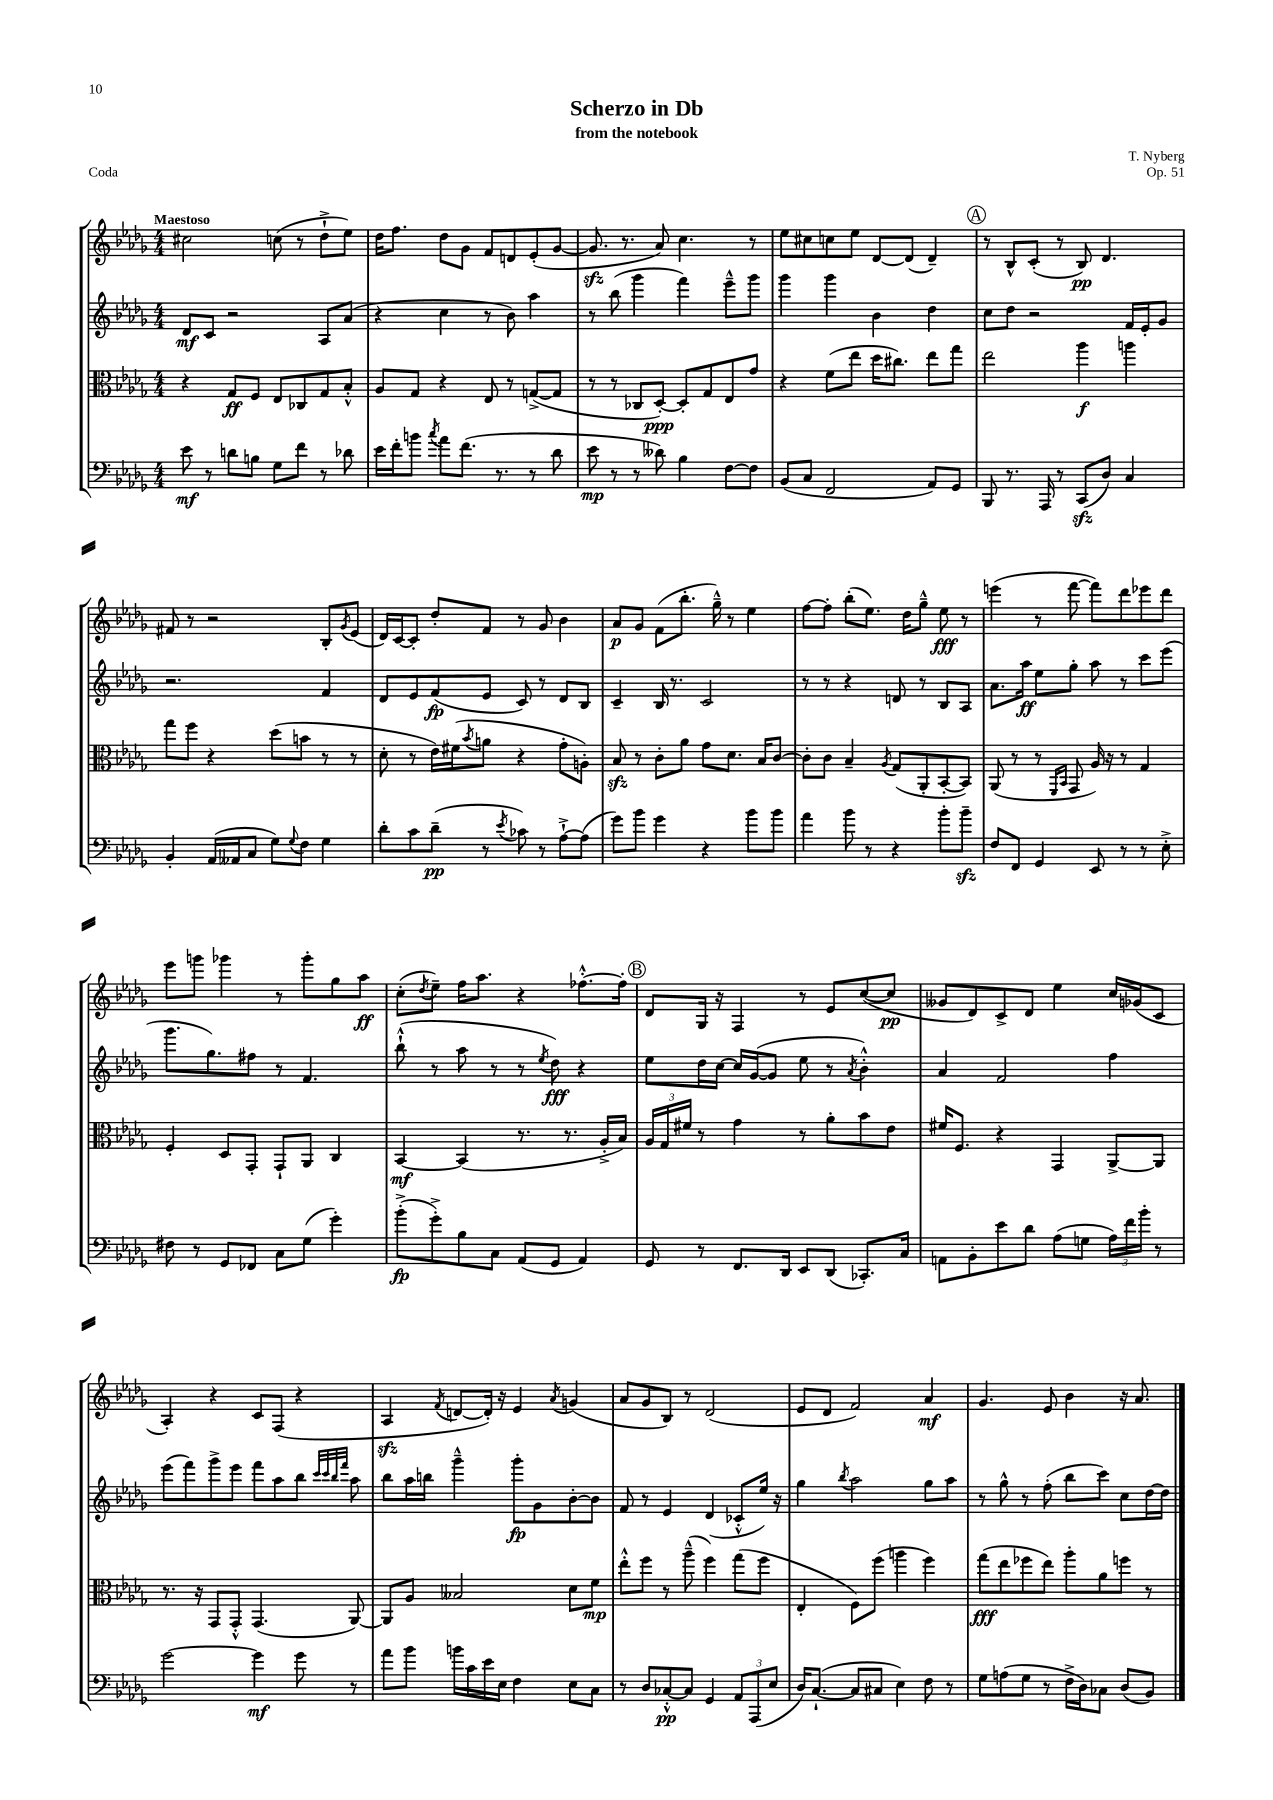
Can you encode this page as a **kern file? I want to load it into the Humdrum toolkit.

**kern	**dynam	**kern	**dynam	**kern	**dynam	**kern	**dynam
*part4	*part4	*part3	*part3	*part2	*part2	*part1	*part1
*staff4	*staff4	*staff3	*staff3	*staff2	*staff2	*staff1	*staff1
*clefF4	*	*clefC3	*	*clefG2	*	*clefG2	*
*k[b-e-a-d-g-]	*	*k[b-e-a-d-g-]	*	*k[b-e-a-d-g-]	*	*k[b-e-a-d-g-]	*
*M4/4	*	*M4/4	*	*M4/4	*	*M4/4	*
=1	=1	=1	=1	=1	=1	=1	=1
!	!	!	!	!	!	!LO:TX:a:B:t=Maestoso	!
8e-\	mf	4r	.	8d-/L	mf	2cc#X\	.
8r	.	.	.	8c/J	.	.	.
8dn\L	.	8G-/L	ff	2r	.	.	.
8Bn\J	.	8F/J	.	.	.	.	.
8G-\L	.	8E-/L	.	.	.	(8ccn\	.
8f\J	.	8C-X/	.	.	.	8r	.
8r	.	8G-/	.	8A-/L	.	8dd-`^\L	.
8d-X\	.	8B-'^^/J	.	(8a-/J	.	8ee-\J)	.
=2	=2	=2	=2	=2	=2	=2	=2
16e-\LL	.	8A-/L	.	4r	.	16dd-\KL	.
16f'\J	.	.	.	.	.	8.ff\J	.
8bn\J	.	8G-/J	.	.	.	.	.
8qcc/	.	.	.	.	.	.	.
8a-\L	.	4r	.	4cc\	.	8dd-\L	.
(8.f\J	.	.	.	.	.	8g-\J	.
.	.	8E-/	.	8r	.	8f/L	.
8.r	.	.	.	.	.	.	.
.	.	8r	.	8b-\)	.	8dn/	.
8r	.	([8Gn^/L	.	4aa-\	.	(8e-'/	.
8d-\	.	8G/J]	.	.	.	[8g-/J	.
=3	=3	=3	=3	=3	=3	=3	=3
8e-\	mp	8r	.	8r	.	8.g-zz/]	.
8r	.	8r	.	(8bb-\	.	.	.
.	.	.	.	.	.	8.r	.
8r	.	8C-X/L	.	4ggg-\	.	.	.
8d--X\)	.	[8D-'/J)	ppp	.	.	8a-/)	.
4B-\	.	8D-'/L]	.	4fff\)	.	4.cc\	.
.	.	8G-/	.	.	.	.	.
[8F\L	.	8E-/	.	8eee-~^^\L	.	.	.
8F\J]	.	8g-/J	.	8ggg-\J	.	8r	.
=4	=4	=4	=4	=4	=4	=4	=4
(8BB-/L	.	4r	.	4ggg-\	.	8ee-\L	.
8C/J	.	.	.	.	.	8cc#X\	.
2FF/	.	(8f\L	.	4ggg-\	.	8ccn\	.
.	.	8ee-\J	.	.	.	8ee-\J	.
.	.	16dd-\KL	.	4b-\	.	[8d-/L	.
.	.	8.cc#X\J)	.	.	.	.	.
.	.	.	.	.	.	(8d-/J]	.
8AA-/L)	.	8ee-\L	.	4dd-\	.	4d-~/)	.
8GG-/J	.	8gg-\J	.	.	.	.	.
!!LO:REH:place=s1:t=A
=5	=5	=5	=5	=5	=5	=5	=5
8BBB-/	.	2ee-\	.	8cc\L	.	8r	.
8.r	.	.	.	8dd-\J	.	8B-^^/L	.
.	.	.	.	2r	.	(8c'/J	.
16AAA-/	.	.	.	.	.	.	.
8r	.	.	.	.	.	8r	.
(8CCzz/L	.	4aa-\	f	.	.	8B-/)	pp
8D-/J)	.	.	.	.	.	4.d-/	.
4C/	.	4aan\	.	16f/LL	.	.	.
.	.	.	.	16e-'/J	.	.	.
.	.	.	.	8g-/J	.	.	.
!!LO:LB:g=z
=6	=6	=6	=6	=6	=6	=6	=6
4BB-'/	.	8gg-\L	.	2.r	.	8f#X/	.
.	.	8ff\J	.	.	.	8r	.
(16AA-/LL	.	4r	.	.	.	2r	.
16AA--X/J	.	.	.	.	.	.	.
8C/J	.	.	.	.	.	.	.
8G-\L)	.	(8dd-\L	.	.	.	.	.
8qqG-/	.	.	.	.	.	.	.
8F\J	.	8bn\J	.	.	.	.	.
4G-\	.	8r	.	4f/	.	8B-'/L	.
.	.	.	.	.	.	8qg-/	.
.	.	8r	.	.	.	(8e-/J	.
=7	=7	=7	=7	=7	=7	=7	=7
8d-'\L	.	8d-'\	.	8d-/L	.	16d-/LL)	.
.	.	.	.	.	.	[16c/J	.
8c\	.	8r	.	8e-/	.	8c'/J]	.
(8d-~\J	pp	16e-\LL)	.	(8f/	fp	8dd-'/L	.
.	.	(16f#X\J	.	.	.	.	.
.	.	8qb-/	.	.	.	.	.
8r	.	8an\J	.	8e-/J	.	8f/J	.
8qe-/	.	.	.	.	.	.	.
8c-X\)	.	4r	.	8c/)	.	8r	.
8r	.	.	.	8r	.	8g-/	.
[8A-`^\L	.	8g-'\L	.	8d-/L	.	4b-\	.
(8A-\J]	.	8An'\J)	.	8B-/J	.	.	.
=8	=8	=8	=8	=8	=8	=8	=8
8g-\L)	.	8B-zz/	.	4c~/	.	8a-/L	p
8b-\J	.	8r	.	.	.	8g-/J	.
4g-\	.	8c'\L	.	16B-/	.	(8f\L	.
.	.	.	.	8.r	.	.	.
.	.	8a-\J	.	.	.	8.bb-'\J	.
4r	.	8g-\L	.	2c/	.	.	.
.	.	.	.	.	.	16gg-~^^\)	.
.	.	8.d-\J	.	.	.	8r	.
8b-\L	.	.	.	.	.	4ee-\	.
.	.	16B-/KL	.	.	.	.	.
8b-\J	.	[8c/J	.	.	.	.	.
=9	=9	=9	=9	=9	=9	=9	=9
4a-\	.	8c'\L]	.	8r	.	[8ff\L	.
.	.	8c\J	.	8r	.	8ff'\J]	.
8b-\	.	4B-~/	.	4r	.	(8bb-'\L	.
8r	.	.	.	.	.	8.ee-\J)	.
.	.	8qA-/	.	.	.	.	.
4r	.	(8G-/L	.	8dn/	.	.	.
.	.	.	.	.	.	16dd-\KL	.
.	.	8AA-'/	.	8r	.	8gg-~^^\J	.
8b-'\L	.	[8BB-'/	.	8B-/L	.	8ee-\	fff
8b-zz~\J	.	8BB-/J])	.	8A-/J	.	8r	.
=10	=10	=10	=10	=10	=10	=10	=10
8F/L	.	(8AA-/	.	8.a-\L	.	(4eeen\	.
8FF/J	.	8r	.	.	.	.	.
.	.	.	.	16aa-\Jk	ff	.	.
4GG-/	.	8r	.	8ee-\L	.	8r	.
.	.	16qqFF/LL	.	.	.	.	.
.	.	16qqBB-/JJ	.	.	.	.	.
.	.	8GG-/	.	8gg-'\J	.	[8fff\	.
8EE-/	.	16A-/)	.	8aa-\	.	8fff\L])	.
.	.	16r	.	.	.	.	.
8r	.	8r	.	8r	.	8ddd-\	.
8r	.	4G-/	.	8ccc\L	.	8eee-X\	.
8E-'^\	.	.	.	(8eee-\J	.	8ddd-\J	.
!!LO:LB:g=z
=11	=11	=11	=11	=11	=11	=11	=11
8F#X\	.	4F'/	.	8.ggg-\L	.	8eee-\L	.
8r	.	.	.	.	.	8gggn\J	.
.	.	.	.	8.gg-\)	.	.	.
8GG-/L	.	8D-/L	.	.	.	4ggg-X\	.
8FF-X/J	.	8GG-'/J	.	8ff#X\J	.	.	.
8C\L	.	8GG-`/L	.	8r	.	8r	.
(8G-\J	.	8AA-/J	.	4.f/	.	8ggg-'\L	.
4g-'\)	.	4C/	.	.	.	8gg-\	.
.	.	.	.	.	.	8aa-\J	ff
=12	=12	=12	=12	=12	=12	=12	=12
(8b-'^\L	fp	[4BB-/	mf	(8bb-`^^\	.	(8cc'\L	.
.	.	.	.	.	.	8qdd-/	.
8g-'^\)	.	.	.	8r	.	8ee-~\J)	.
8B-\	.	(4BB-/]	.	8aa-\	.	16ff\KL	.
.	.	.	.	.	.	8.aa-\J	.
8C\J	.	.	.	8r	.	.	.
(8AA-/L	.	8.r	.	8r	.	4r	.
.	.	.	.	8qee-/	.	.	.
8GG-/J	.	.	.	8dd-\)	fff	.	.
.	.	8.r	.	.	.	.	.
4AA-/)	.	.	.	4r	.	[8.ff-X'^^\L	.
.	.	16A-'^/LL	.	.	.	.	.
.	.	16B-/JJ)	.	.	.	16ff-'\Jk]	.
!!LO:REH:place=s1:t=B
=13	=13	=13	=13	=13	=13	=13	=13
8GG-/	.	24A-/LL	.	8ee-\L	.	8d-/L	.
.	.	24G-/	.	.	.	.	.
.	.	24f#X/JJ	.	.	.	.	.
8r	.	8r	.	16dd-\L	.	16G-/Jk	.
.	.	.	.	[16cc\JJ	.	16r	.
8.FF/L	.	4g-\	.	16cc/LL]	.	4F/	.
.	.	.	.	([16g-/J	.	.	.
.	.	.	.	8g-/J]	.	.	.
16DD-/Jk	.	.	.	.	.	.	.
8EE-/L	.	8r	.	8ee-\	.	8r	.
(8DD-/J	.	8a-'\L	.	8r	.	8e-/L	.
.	.	.	.	8qa-/	.	.	.
8.CC-X'/L)	.	8b-\	.	4b-'^^\)	.	([8cc/	.
.	.	8e-\J	.	.	.	8cc/J]	pp
16C/Jk	.	.	.	.	.	.	.
=14	=14	=14	=14	=14	=14	=14	=14
8AAn\L	.	16f#X/KL	.	4a-/	.	8g--X/L	.
.	.	8.F/J	.	.	.	.	.
8BB-'\	.	.	.	.	.	8d-/)	.
8e-\	.	4r	.	2f/	.	8c^/	.
8d-\J	.	.	.	.	.	8d-/J	.
(8A-\L	.	4GG-/	.	.	.	4ee-\	.
8Gn\J	.	.	.	.	.	.	.
24A-\LL)	.	[8AA-^/L	.	4ff\	.	16cc/LL	.
24f\	.	.	.	.	.	.	.
.	.	.	.	.	.	(16g-X/J	.
24b-'\JJ	.	.	.	.	.	.	.
8r	.	8AA-/J]	.	.	.	8c/J	.
!!LO:LB:g=z
=15	=15	=15	=15	=15	=15	=15	=15
[2g-\	.	8.r	.	(8eee-\L	.	4A-'/)	.
.	.	.	.	8fff\)	.	.	.
.	.	16r	.	.	.	.	.
.	.	8GG-/L	.	8ggg-^\	.	4r	.
.	.	8GG-'^^/J	.	8eee-\J	.	.	.
4g-\]	mf	(4.GG-/	.	8fff\L	.	8c/L	.
.	.	.	.	8aa-\	.	(8F/J	.
8g-\	.	.	.	8bb-\J	.	4r	.
.	.	.	.	32qqccc/LLL	.	.	.
.	.	.	.	32qqccc/	.	.	.
.	.	.	.	32qqbb-/	.	.	.
.	.	.	.	32qqfff/JJJ	.	.	.
8r	.	[8AA-/)	.	8aa-\	.	.	.
=16	=16	=16	=16	=16	=16	=16	=16
8a-\L	.	8AA-/L]	.	8bb-\L	.	4A-zz/	.
8b-\J	.	8A-/J	.	16aa-\L	.	.	.
.	.	.	.	16bbn\JJ	.	.	.
.	.	.	.	.	.	8qf/	.
16bn\LL	.	2B--X/	.	4ggg-~^^\	.	[8dn/L	.
16c\	.	.	.	.	.	.	.
16e-\	.	.	.	.	.	16d'/Jk])	.
16E-\JJ	.	.	.	.	.	16r	.
4F\	.	.	.	8ggg-'\L	fp	4e-/	.
.	.	.	.	8g-\	.	.	.
.	.	.	.	.	.	8qa-/	.
8E-\L	.	8d-\L	.	[8b-'\	.	(4gn/	.
8C\J	.	8f\J	mp	8b-\J]	.	.	.
=17	=17	=17	=17	=17	=17	=17	=17
8r	.	8ee-'^^\L	.	8f/	.	8a-/L	.
8D-/L	.	8ff\J	.	8r	.	8g-/	.
[8C-X'^^/	pp	8r	.	4e-/	.	8B-/J)	.
8C-/J]	.	(8aa-~^^\	.	.	.	8r	.
4GG-/	.	4ff\)	.	(4d-/	.	(2d-/	.
12AA-/L	.	(8gg-\L	.	8c-X'^^/L	.	.	.
(12AAA-/	.	.	.	.	.	.	.
.	.	8ff\J	.	16ee-/Jk)	.	.	.
12E-/J	.	.	.	.	.	.	.
.	.	.	.	16r	.	.	.
=18	=18	=18	=18	=18	=18	=18	=18
16D-/KL)	.	4E-'/	.	4gg-\	.	8e-/L	.
([8.C`/J	.	.	.	.	.	.	.
.	.	.	.	.	.	8d-/J	.
.	.	.	.	8qbb-/	.	.	.
8C/L]	.	8F\L)	.	2aa-\	.	2f/)	.
8C#X/J	.	(8ff\J	.	.	.	.	.
4E-\)	.	4aan\	.	.	.	.	.
8F\	.	4ff\)	.	8gg-\L	.	4a-/	mf
8r	.	.	.	8aa-\J	.	.	.
=19	=19	=19	=19	=19	=19	=19	=19
8G-\L	.	(8gg-\L	fff	8r	.	4.g-/	.
(8An\	.	8ee-\	.	8gg-^^\	.	.	.
8G-\J	.	8ff-X\	.	8r	.	.	.
8r	.	8ee-\J)	.	(8ff'\	.	8e-/	.
16F^\LL	.	8aa-'\L	.	8bb-\L	.	4b-\	.
16D-\J)	.	.	.	.	.	.	.
8C-X\J	.	8a-\	.	8ccc\J)	.	.	.
(8D-/L	.	8ffn\J	.	8cc\L	.	16r	.
.	.	.	.	.	.	8.a-/	.
8BB-/J)	.	8r	.	[16dd-\L	.	.	.
.	.	.	.	16dd-\JJ]	.	.	.
==	==	==	==	==	==	==	==
*-	*-	*-	*-	*-	*-	*-	*-
